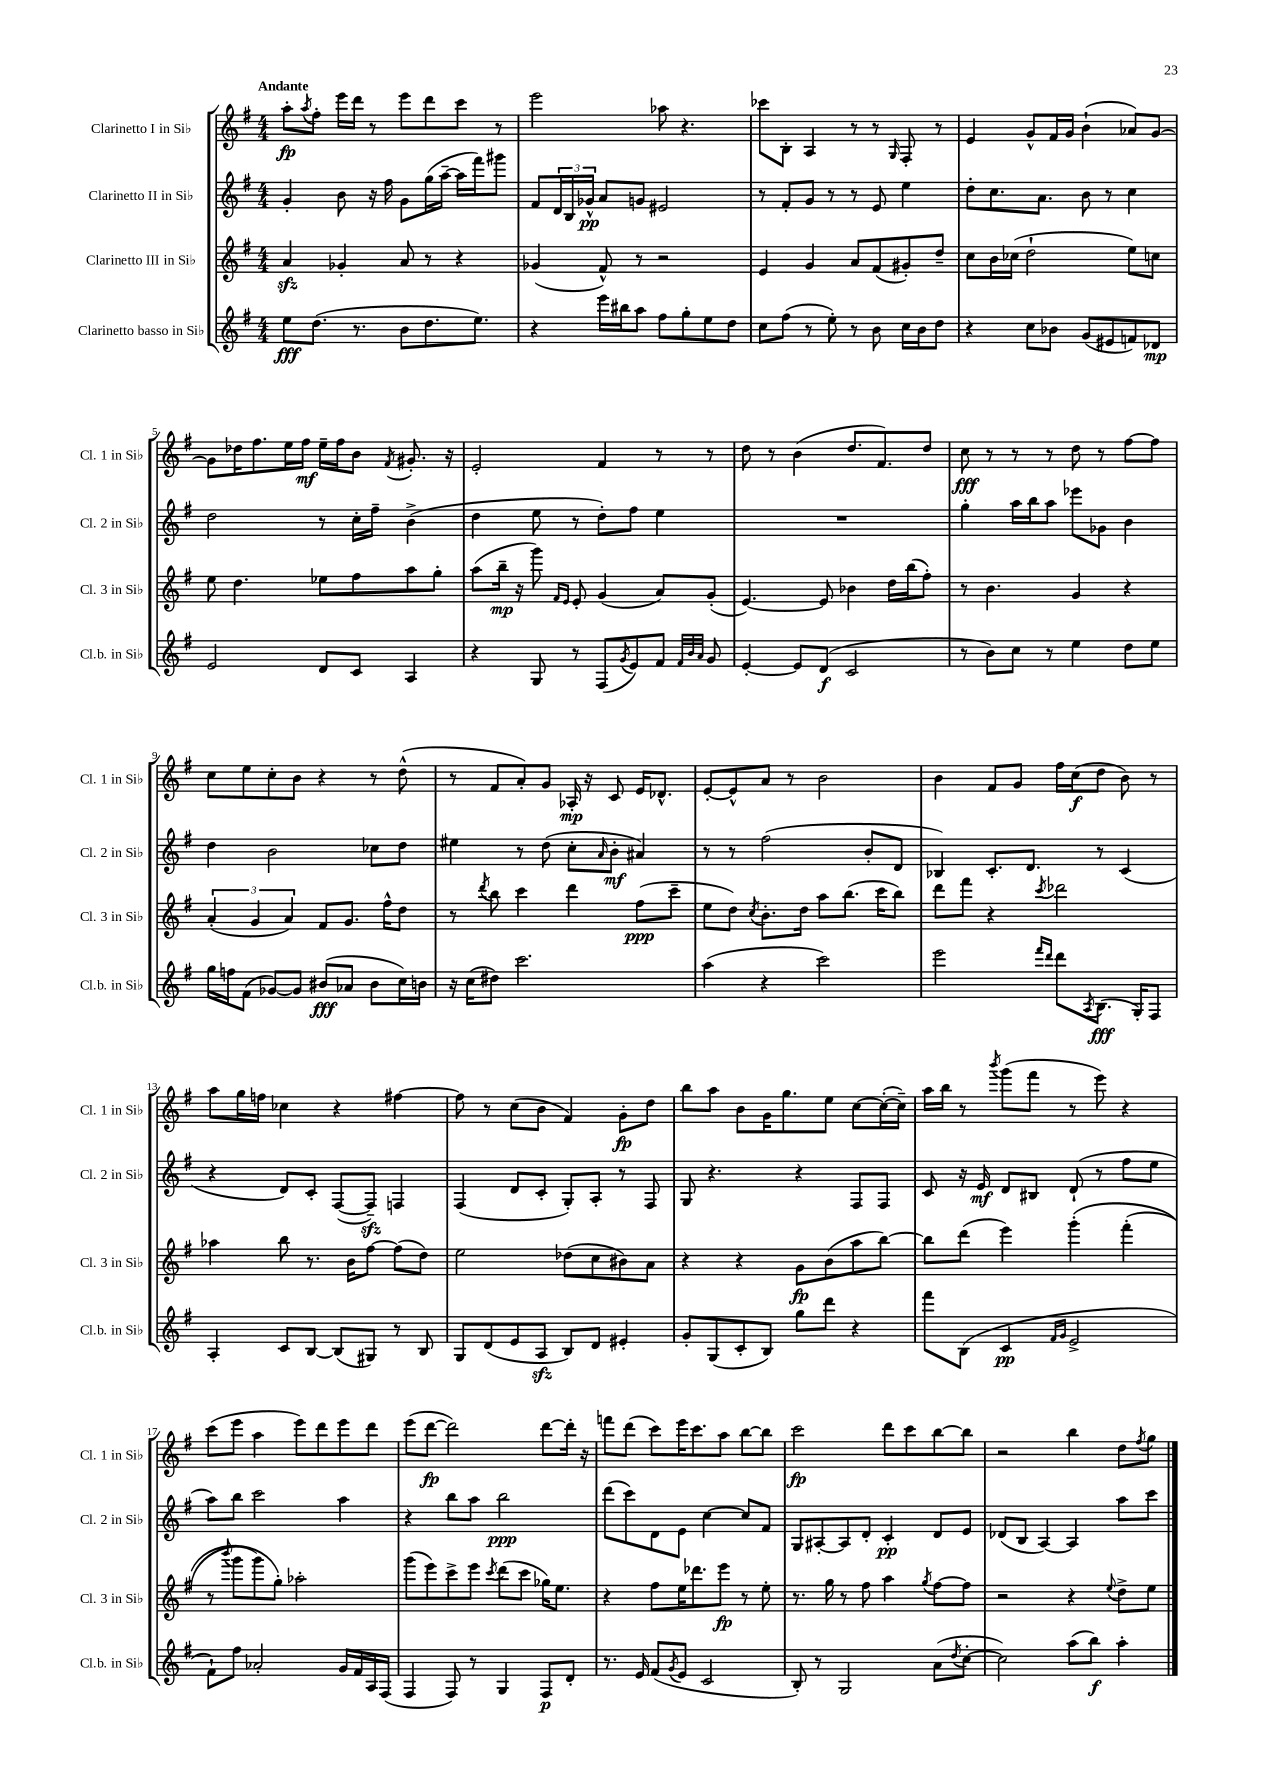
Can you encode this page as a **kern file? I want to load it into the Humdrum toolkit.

**kern	**dynam	**kern	**dynam	**kern	**dynam	**kern	**dynam
*part4	*part4	*part3	*part3	*part2	*part2	*part1	*part1
*staff4	*staff4	*staff3	*staff3	*staff2	*staff2	*staff1	*staff1
*I"Clarinetto basso in Si♭	*	*I"Clarinetto III in Si♭	*	*I"Clarinetto II in Si♭	*	*I"Clarinetto I in Si♭	*
*I'Cl.b. in Si♭	*	*I'Cl. 3 in Si♭	*	*I'Cl. 2 in Si♭	*	*I'Cl. 1 in Si♭	*
*clefG2	*	*clefG2	*	*clefG2	*	*clefG2	*
*k[f#]	*	*k[f#]	*	*k[f#]	*	*k[f#]	*
*M4/4	*	*M4/4	*	*M4/4	*	*M4/4	*
=1	=1	=1	=1	=1	=1	=1	=1
!	!	!	!	!	!	!LO:TX:a:B:t=Andante	!
8ee\L	fff	4azz/	.	4g'/	.	8aa'\L	fp
.	.	.	.	.	.	8qaa/	.
(8.dd\J	.	.	.	.	.	8ff#'\J	.
.	.	4g-X'/	.	8b\	.	16eee\LL	.
8.r	.	.	.	.	.	16ddd\JJ	.
.	.	.	.	16r	.	8r	.
.	.	.	.	16ff#\	.	.	.
8b\L	.	8a/	.	8g\L	.	8eee\L	.
8.dd\	.	8r	.	(16gg\L	.	8ddd\	.
.	.	.	.	[16aa~\JJ	.	.	.
.	.	4r	.	16aa\LL]	.	8ccc\J	.
8.ee\J)	.	.	.	16fff#\J)	.	.	.
.	.	.	.	8ggg#X\J	.	8r	.
=2	=2	=2	=2	=2	=2	=2	=2
4r	.	(4g-X/	.	8f#/L	.	2eee\	.
.	.	.	.	24d/L	.	.	.
.	.	.	.	24B/	.	.	.
.	.	.	.	24g-X^^/JJ	pp	.	.
16eee\LL	.	8f#^^/)	.	8a/L	.	.	.
16bb#X\J	.	.	.	.	.	.	.
8aa\J	.	8r	.	8gn/J	.	.	.
8ff#\L	.	2r	.	2e#X/	.	8aa-X\	.
8gg'\	.	.	.	.	.	4.r	.
8ee\	.	.	.	.	.	.	.
8dd\J	.	.	.	.	.	.	.
=3	=3	=3	=3	=3	=3	=3	=3
8cc\L	.	4e/	.	8r	.	8ccc-X\L	.
(8ff#\J	.	.	.	8f#'/L	.	8B'\J	.
8r	.	4g/	.	8g/J	.	4A/	.
8ee'\)	.	.	.	8r	.	.	.
8r	.	8a/L	.	8r	.	8r	.
8b\	.	(8f#/	.	8e/	.	8r	.
.	.	.	.	.	.	16qqG/	.
16cc\LL	.	8g#X'/)	.	4ee\	.	8F#'/	.
16b\J	.	.	.	.	.	.	.
8dd\J	.	8dd~/J	.	.	.	8r	.
=4	=4	=4	=4	=4	=4	=4	=4
4r	.	8cc\L	.	8dd'\L	.	4e/	.
.	.	16b\L	.	8.cc\	.	.	.
.	.	(16cc-X\JJ	.	.	.	.	.
8cc\L	.	2dd`\	.	.	.	8g^^/L	.
.	.	.	.	8.a\J	.	.	.
8b-X\J	.	.	.	.	.	16f#/L	.
.	.	.	.	.	.	16g/JJ	.
(8g/L	.	.	.	8b\	.	(4b`\	.
8e#X/	.	.	.	8r	.	.	.
8fn/)	.	8ee\L)	.	4cc\	.	8a-X/L)	.
8d-X/J	mp	8ccn\J	.	.	.	[8g/J	.
!!LO:LB:g=z
=5	=5	=5	=5	=5	=5	=5	=5
2e/	.	8ee\	.	2dd\	.	8g\L]	.
.	.	4.dd\	.	.	.	16dd-X\K	.
.	.	.	.	.	.	8.ff#\	.
.	.	.	.	.	.	16ee\L	.
.	.	.	.	.	.	16ff#\JJ	mf
8d/L	.	8ee-X\L	.	8r	.	16ee~\LL	.
.	.	.	.	.	.	16ff#\J	.
8c/J	.	8ff#\	.	16cc'\LL	.	8b\J	.
.	.	.	.	16ff#~\JJ	.	.	.
.	.	.	.	.	.	8qf#/	.
4A/	.	8aa\	.	(4b^\	.	8.g#X'/	.
.	.	8gg'\J	.	.	.	.	.
.	.	.	.	.	.	16r	.
=6	=6	=6	=6	=6	=6	=6	=6
4r	.	(8aa\L	.	4dd\	.	2e'/	.
.	.	16bb~\Jk	mp	.	.	.	.
.	.	16r	.	.	.	.	.
8G/	.	8ggg\)	.	8ee\	.	.	.
.	.	16qqf#/LL	.	.	.	.	.
.	.	16qqe/JJ	.	.	.	.	.
8r	.	8e'/	.	8r	.	.	.
(8F#/L	.	(4g/	.	8dd'\L)	.	4f#/	.
8qg/	.	.	.	.	.	.	.
8e/)	.	.	.	8ff#\J	.	.	.
8f#/J	.	8a/L)	.	4ee\	.	8r	.
32qqf#/LLL	.	.	.	.	.	.	.
32qqb/	.	.	.	.	.	.	.
32qqa/JJJ	.	.	.	.	.	.	.
8g/	.	(8g'/J	.	.	.	8r	.
=7	=7	=7	=7	=7	=7	=7	=7
[4e'/	.	[4.e/)	.	1r	.	8dd\	.
.	.	.	.	.	.	8r	.
8e/L]	.	.	.	.	.	(4b\	.
(8d/J	f	8e/]	.	.	.	.	.
2c/	.	4b-X\	.	.	.	8.dd/L	.
.	.	.	.	.	.	8.f#/)	.
.	.	16dd\LL	.	.	.	.	.
.	.	(16bb\J	.	.	.	.	.
.	.	8ff#'\J)	.	.	.	8dd/J	.
=8	=8	=8	=8	=8	=8	=8	=8
8r	.	8r	.	4gg'\	.	8cc\	fff
8b\L)	.	4.b\	.	.	.	8r	.
8cc\J	.	.	.	16aa\LL	.	8r	.
.	.	.	.	16bb\J	.	.	.
8r	.	.	.	8aa\J	.	8r	.
4ee\	.	4g/	.	8eee-X\L	.	8dd\	.
.	.	.	.	8g-X\J	.	8r	.
8dd\L	.	4r	.	4b\	.	[8ff#\L	.
8ee\J	.	.	.	.	.	8ff#\J]	.
!!LO:LB:g=z
=9	=9	=9	=9	=9	=9	=9	=9
16gg\LL	.	(6a'/	.	4dd\	.	8cc\L	.
16ffn\J	.	.	.	.	.	.	.
(8f#\J	.	.	.	.	.	8ee\	.
.	.	6g/	.	.	.	.	.
[8g-X/L)	.	.	.	2b\	.	8cc'\	.
.	.	6a/)	.	.	.	.	.
8g-/J]	.	.	.	.	.	8b\J	.
(8b#X/L	fff	8f#/L	.	.	.	4r	.
8a-X/J	.	8.g/J	.	.	.	.	.
8b#\L	.	.	.	8cc-X\L	.	8r	.
.	.	16ff#^^\KL	.	.	.	.	.
16cc\L)	.	8dd\J	.	8dd\J	.	(8dd^^\	.
16bn\JJ	.	.	.	.	.	.	.
=10	=10	=10	=10	=10	=10	=10	=10
16r	.	8r	.	4ee#X\	.	8r	.
(16cc\KL	.	.	.	.	.	.	.
.	.	8qddd/	.	.	.	.	.
8dd#X\J)	.	8bb\	.	.	.	8f#/L	.
2.ccc\	.	4ccc\	.	8r	.	8a'/)	.
.	.	.	.	(8dd\	.	8g/J	.
.	.	4ddd\	.	8cc'\L	.	16A-X'/	mp
.	.	.	.	.	.	16r	.
.	.	.	.	16qqa/	.	.	.
.	.	.	.	8b'\J	mf	8c/	.
.	.	(8ff#\L	ppp	4a#X/)	.	16e/KL	.
.	.	.	.	.	.	8.d-X^^/J	.
.	.	8ccc~\J	.	.	.	.	.
=11	=11	=11	=11	=11	=11	=11	=11
(4aa\	.	8ee\L	.	8r	.	[8e'/L	.
.	.	8dd\J)	.	8r	.	8e^^/]	.
.	.	8qcc/	.	.	.	.	.
4r	.	8.b'\L	.	(2ff#\	.	8a/J	.
.	.	.	.	.	.	8r	.
.	.	16dd\Jk	.	.	.	.	.
2ccc\)	.	8aa\L	.	.	.	2b\	.
.	.	(8.bb\J	.	.	.	.	.
.	.	.	.	8b'/L	.	.	.
.	.	16ccc\KL	.	.	.	.	.
.	.	8bb\J)	.	8d/J	.	.	.
=12	=12	=12	=12	=12	=12	=12	=12
2eee\	.	8ddd\L	.	4B-X/)	.	4b\	.
.	.	8fff#\J	.	.	.	.	.
.	.	4r	.	8.c'/L	.	8f#/L	.
.	.	.	.	.	.	8g/J	.
.	.	.	.	8.d/J	.	.	.
16qqfff#/LL	.	.	.	.	.	.	.
16qqddd/JJ	.	8qccc/	.	.	.	.	.
8ddd\L	.	2ddd-X\	.	.	.	16ff#\LL	.
.	.	.	.	.	.	(16cc\J	f
8qA/	.	.	.	.	.	.	.
(8.B\J	fff	.	.	8r	.	8dd\J	.
.	.	.	.	(4c/	.	8b\)	.
16G'/KL)	.	.	.	.	.	.	.
8F#/J	.	.	.	.	.	8r	.
!!LO:LB:g=z
=13	=13	=13	=13	=13	=13	=13	=13
4A'/	.	4aa-X\	.	4r	.	8aa\L	.
.	.	.	.	.	.	16gg\L	.
.	.	.	.	.	.	16ffn\JJ	.
8c/L	.	8bb\	.	8d/L)	.	4cc-X\	.
[8B/J	.	8.r	.	8c'/J	.	.	.
(8B/L]	.	.	.	([8F#/L	.	4r	.
.	.	16b\KL	.	.	.	.	.
8G#X/J)	.	[8ff#\J	.	8F#zz~/J])	.	.	.
8r	.	(8ff#\L]	.	4Fn/	.	[4ff#X\	.
8B/	.	8dd\J)	.	.	.	.	.
=14	=14	=14	=14	=14	=14	=14	=14
8G/L	.	2ee\	.	(4F#/	.	8ff#\]	.
(8d/	.	.	.	.	.	8r	.
8e/	.	.	.	8d/L	.	(8cc\L	.
8Azz/J	.	.	.	8c'/J	.	8b\J	.
8B/L)	.	(8dd-X\L	.	8G'/L)	.	4f#/)	.
8d/J	.	8cc\	.	8A'/J	.	.	.
4e#X'/	.	8b#X\)	.	8r	.	8g'\L	fp
.	.	8a\J	.	8F#/	.	8dd\J	.
=15	=15	=15	=15	=15	=15	=15	=15
8g'/L	.	4r	.	8G/	.	8bb\L	.
(8G/	.	.	.	4.r	.	8aa\J	.
8c'/	.	4r	.	.	.	8b\L	.
8B/J)	.	.	.	.	.	16g\K	.
.	.	.	.	.	.	8.gg\	.
8gg\L	.	8g\L	fp	4r	.	.	.
8ddd\J	.	(8b\	.	.	.	8ee\J	.
4r	.	8aa\	.	8F#/L	.	[8cc\L	.
.	.	[8bb\J)	.	8F#/J	.	(16cc'\L_	.
.	.	.	.	.	.	16cc~\JJ])	.
=16	=16	=16	=16	=16	=16	=16	=16
8fff#\L	.	8bb\L]	.	8c/	.	16aa\LL	.
.	.	.	.	.	.	16bb\JJ	.
(8B\J	.	(8ddd\J	.	16r	.	8r	.
.	.	.	.	16e/	mf	.	.
.	.	.	.	.	.	8qbbb/	.
4c/	pp	4eee\)	.	8d/L	.	(8ggg\L	.
.	.	.	.	8B#X/J	.	8fff#\J	.
16qqf#/LL	.	.	.	.	.	.	.
16qqg/JJ	.	.	.	.	.	.	.
2e^/	.	(4ggg'\	.	(8d`/	.	8r	.
.	.	.	.	8r	.	8eee\)	.
.	.	(4fff#'\	.	8ff#\L	.	4r	.
.	.	.	.	8ee\J	.	.	.
!!LO:LB:g=z
=17	=17	=17	=17	=17	=17	=17	=17
8f#`\L)	.	8r	.	8aa\L)	.	(8ccc\L	.
.	.	8qqbbb/	.	.	.	.	.
8ff#\J	.	8ggg\L	.	8bb\J	.	8eee\J	.
2a-X'/	.	8ggg\)	.	2ccc\	.	4aa\	.
.	.	8gg'\J)	.	.	.	.	.
.	.	2aa-X'\	.	.	.	8eee\L)	.
.	.	.	.	.	.	8ddd\	.
16g/LL	.	.	.	4aa\	.	8eee\	.
16f#/	.	.	.	.	.	.	.
16A/	.	.	.	.	.	8ddd\J	.
(16F#/JJ	.	.	.	.	.	.	.
=18	=18	=18	=18	=18	=18	=18	=18
4F#/	.	(8ggg\L	.	4r	.	(8eee\L	.
.	.	8eee\)	.	.	.	[8ddd\J	fp
8F#/)	.	8ccc^\	.	8bb\L	.	2ddd\])	.
8r	.	8eee\J	.	8aa\J	.	.	.
.	.	8qccc/	.	.	.	.	.
4G/	.	(8ddd\L	.	2bb\	ppp	.	.
.	.	8ccc\J	.	.	.	.	.
8F#/L	p	16gg-X\KL)	.	.	.	[8ddd\L	.
.	.	8.ee\J	.	.	.	.	.
8d'/J	.	.	.	.	.	16ddd'\Jk]	.
.	.	.	.	.	.	16r	.
=19	=19	=19	=19	=19	=19	=19	=19
8.r	.	4r	.	(8ddd\L	.	8fffn\L	.
.	.	.	.	8ccc\)	.	(8ddd\J	.
16e/	.	.	.	.	.	.	.
(8f#/L	.	8ff#\L	.	8d\	.	8ccc\L)	.
8qg/	.	.	.	.	.	.	.
8e/J	.	16ee\K	.	8e\J	.	16eee\K	.
.	.	8.ddd-X\	.	.	.	8.ccc\	.
2c/	.	.	.	[4cc\	.	.	.
.	.	8eee\J	fp	.	.	8aa\J	.
.	.	8r	.	8cc/L]	.	[8bb\L	.
.	.	8ee'\	.	8f#/J	.	8bb\J]	.
=20	=20	=20	=20	=20	=20	=20	=20
8B'/)	.	8.r	.	8G/L	.	2ccc\	fp
8r	.	.	.	[8A#X'/	.	.	.
.	.	16gg\	.	.	.	.	.
2G/	.	8r	.	8A#/]	.	.	.
.	.	8ff#\	.	8d'/J	.	.	.
.	.	4aa\	.	4c'/	pp	8ddd\L	.
.	.	.	.	.	.	8ccc\	.
.	.	8qgg/	.	.	.	.	.
(8a\L	.	[8ff#\L	.	8d/L	.	[8bb\	.
8qdd/	.	.	.	.	.	.	.
[8cc'\J	.	8ff#\J]	.	8e/J	.	8bb\J]	.
=21	=21	=21	=21	=21	=21	=21	=21
2cc\])	.	2r	.	(8d-X/L	.	2r	.
.	.	.	.	8B/J	.	.	.
.	.	.	.	[4A/)	.	.	.
(8aa\L	.	4r	.	4A/]	.	4bb\	.
8bb\J)	f	.	.	.	.	.	.
.	.	8qqee/	.	.	.	.	.
4aa'\	.	8dd^\L	.	8aa\L	.	8dd\L	.
.	.	.	.	.	.	8qff#/	.
.	.	8ee\J	.	8ccc\J	.	8gg\J	.
==	==	==	==	==	==	==	==
*-	*-	*-	*-	*-	*-	*-	*-
